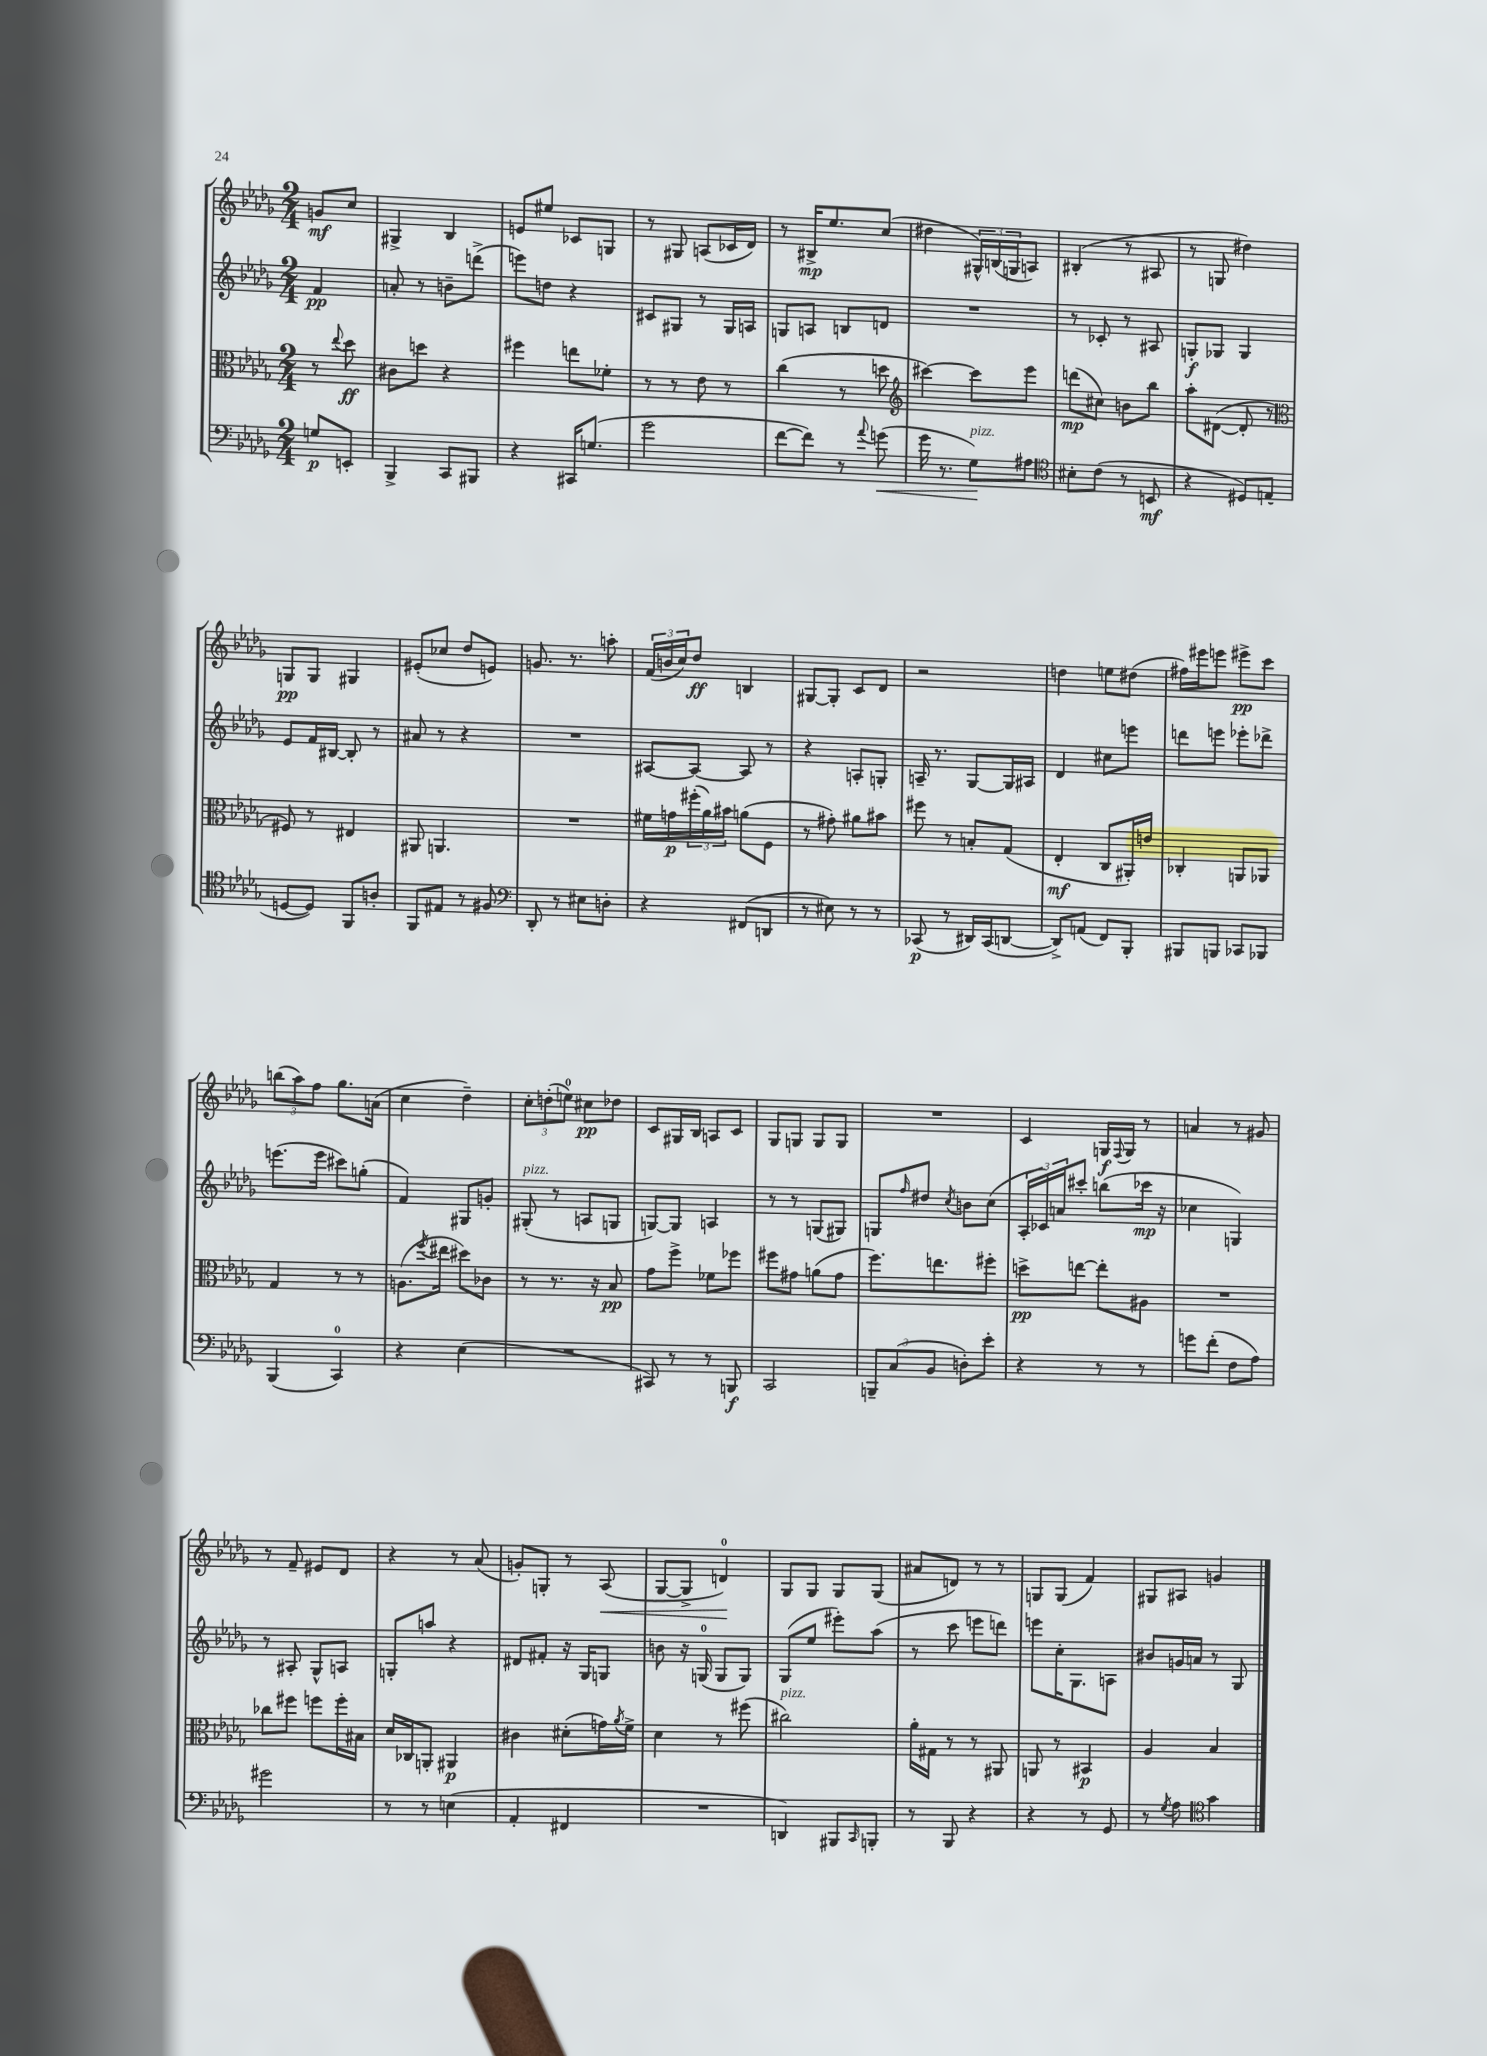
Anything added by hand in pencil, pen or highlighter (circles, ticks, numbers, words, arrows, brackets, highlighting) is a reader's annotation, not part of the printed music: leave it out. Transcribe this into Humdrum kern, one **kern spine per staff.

**kern	**dynam	**kern	**dynam	**kern	**dynam	**kern	**dynam
*part4	*part4	*part3	*part3	*part2	*part2	*part1	*part1
*staff4	*staff4	*staff3	*staff3	*staff2	*staff2	*staff1	*staff1
*clefF4	*	*clefC3	*	*clefG2	*	*clefG2	*
*k[b-e-a-d-g-]	*	*k[b-e-a-d-g-]	*	*k[b-e-a-d-g-]	*	*k[b-e-a-d-g-]	*
*M2/4	*	*M2/4	*	*M2/4	*	*M2/4	*
=	=	=	=	=	=	=	=
8Gn/L	p	8r	.	4f/	pp	8gn/L	mf
.	.	8qqee-/	.	.	.	.	.
8EEn'/J	.	8dd-\	ff	.	.	8cc/J	.
=1	=1	=1	=1	=1	=1	=1	=1
4BBB-^/	.	8c#X\L	.	8an'/	.	4G#X^/	.
.	.	8ddn\J	.	8r	.	.	.
8CC/L	.	4r	.	8bn~\L	.	4B-/	.
8BBB#X/J	.	.	.	(8dddn^\J	.	.	.
=2	=2	=2	=2	=2	=2	=2	=2
4r	.	4ff#X\	.	8eeen\L)	.	8en/L	.
.	.	.	.	8ddn\J	.	8ee#X/J	.
16CC#X/KL	.	8een\L	.	4r	.	8c-X/L	.
(8.Gn/J	.	.	.	.	.	.	.
.	.	8f-X'\J	.	.	.	8Gn/J	.
=3	=3	=3	=3	=3	=3	=3	=3
2g-\	.	8r	.	8c#X/L	.	8r	.
.	.	8r	.	8G#X/J	.	8G#X/	.
.	.	8e-\	.	8r	.	(8An/L	.
.	.	8r	.	16G#/LL	.	16c-X/L	.
.	.	.	.	16An/JJ	.	16d-/JJ)	.
=4	=4	=4	=4	=4	=4	=4	=4
[8f\L	.	(4cc\	.	8Gn/L	.	8r	.
8f\J])	.	.	.	8An/J	.	16B#X^/KL	mp
.	.	.	.	.	.	8.ee-/	.
8r	.	8r	.	8Bn/L	.	.	.
8qqa-/	.	.	.	.	.	.	.
!	!LO:HP:b	!	!	!	!	!	!
(8gn\	<	8ddn\	.	8dn/J	.	(8cc/J	.
=5	=5	=5	=5	=5	=5	=5	=5
*	*	*clefG2	*	*	*	*	*
16g-\	.	[4ccc#X\)	.	2r	.	4dd#X\	.
8.r	.	.	.	.	.	.	.
!LO:TX:a:i:t=pizz.	!	!	!	!	!	!	!
8G-\L)	.	8ccc#\L]	.	.	.	24G#X^^/LL)	.
.	.	.	.	.	.	(24Bn/	.
.	.	.	.	.	.	24Gn/J	.
8A#X\J	[	8eee-\J	.	.	.	8An/J)	.
=6	=6	=6	=6	=6	=6	=6	=6
*clefC4	*	*	*	*	*	*	*
8B#X'\L	.	(8dddn\L	mp	8r	.	(4B#X'/	.
(8c\J	.	8cc#X\J)	.	8c-X'/	.	.	.
8r	.	8bn\L	.	8r	.	8r	.
8BBn/	mf	8bb-\J	.	8A#X/	.	8A#X/	.
=7	=7	=7	=7	=7	=7	=7	=7
4r	.	8aa-'\L	.	8Gn'/L	f	8r	.
.	.	([8d#X\J	.	8G-X/J	.	8Gn/	.
8D#X/L)	.	8d#'/]	.	4G-/	.	4dd#X\)	.
(8En/J	.	8r	.	.	.	.	.
!!LO:LB:g=z
=8	=8	=8	=8	=8	=8	=8	=8
*	*	*clefC3	*	*	*	*	*
[8Dn/L	.	8F#X/)	.	8e-/L	.	8Gn/L	pp
8D/J])	.	8r	.	16f/L	.	8G/J	.
.	.	.	.	[16B#X/JJ	.	.	.
8FF/L	.	4E#X/	.	8B#'/]	.	4G#X/	.
8An'/J	.	.	.	8r	.	.	.
=9	=9	=9	=9	=9	=9	=9	=9
8FF/L	.	8AA#X/	.	8a#X/	.	(8e#X'/L	.
8E#X/J	.	4.AAn/	.	8r	.	8cc-X/J	.
8r	.	.	.	4r	.	8dd-/L	.
8F#X/	.	.	.	.	.	8en/J)	.
=10	=10	=10	=10	=10	=10	=10	=10
*clefF4	*	*	*	*	*	*	*
8DD-'/	.	2r	.	2r	.	8.gn/	.
8r	.	.	.	.	.	.	.
.	.	.	.	.	.	8.r	.
8E#X\L	.	.	.	.	.	.	.
8Dn'\J	.	.	.	.	.	8aan'\	.
=11	=11	=11	=11	=11	=11	=11	=11
4r	.	16f#X\LL	.	[8A#X/L	.	(24f/LL	.
.	.	.	.	.	.	24bn/	.
.	.	16gn\	p	.	.	.	.
.	.	.	.	.	.	24cc/J)	.
.	.	(24ff#X'\	.	8A#/J_	.	8dd-/J	ff
.	.	24a-\)	.	.	.	.	.
.	.	24b#X\JJ	.	.	.	.	.
(8FF#X/L	.	(8an\L	.	8A#/]	.	4Bn/	.
8DDn/J	.	8F\J	.	8r	.	.	.
=12	=12	=12	=12	=12	=12	=12	=12
8r	.	8r	.	4r	.	[8G#X/L	.
8E#X\)	.	8g#X'\)	.	.	.	8G#'/J]	.
8r	.	8a#X\L	.	8An'/L	.	8c/L	.
8r	.	8b#X\J	.	8Gn'/J	.	8d-/J	.
=13	=13	=13	=13	=13	=13	=13	=13
(8CC-X/	p	8ff#X\	.	16An~/	.	2r	.
.	.	.	.	8.r	.	.	.
8r	.	8r	.	.	.	.	.
16DD#X/LL)	.	8Bn'/L	.	[8G-/L	.	.	.
(16CC-/J	.	.	.	.	.	.	.
[8DDn/J	.	(8G-/J	.	16G-/L]	.	.	.
.	.	.	.	16A#X/JJ	.	.	.
=14	=14	=14	=14	=14	=14	=14	=14
8DD^/L])	.	4E-'/	mf	4d-/	.	4ddn\	.
(8AAn/J	.	.	.	.	.	.	.
8FF/L)	.	8C/L	.	8cc#X\L	.	8een\L	.
8BBB-'/J	.	16AA#X'/L)	.	8eeen\J	.	(8dd#X\J	.
.	.	16en/JJ	.	.	.	.	.
=15	=15	=15	=15	=15	=15	=15	=15
8BBB#X/L	.	4C-X'/	.	8dddn\L	.	16ff#X\LL)	.
.	.	.	.	.	.	16eee#X\J	.
8BBBn/J	.	.	.	8eeen\J	.	8eeen\J	.
8CC-X/L	.	8AAn/L	.	8eee-X'\L	.	8eee#X^\L	pp
8BBB-X/J	.	8AA-X/J	.	8ddd-X^\J	.	8ccc\J	.
!!LO:LB:g=z
=16	=16	=16	=16	=16	=16	=16	=16
(4BBB-/	.	4G-/	.	(8.eeen\L	.	(12bbn\L	.
.	.	.	.	.	.	12aa-\)	.
.	.	.	.	.	.	12ff\J	.
.	.	.	.	16eee\Jk	.	.	.
4CC/)	.	8r	.	8ccc#X\L)	.	8.gg-\L	.
.	.	8r	.	(8ggn'\J	.	.	.
.	.	.	.	.	.	(16an\Jk	.
=17	=17	=17	=17	=17	=17	=17	=17
4r	.	(8.An\L	.	4f/)	.	4cc\	.
.	.	8qff/	.	.	.	.	.
.	.	16ee#X\Jk	.	.	.	.	.
(4E-\	.	8dd#X\L)	.	8G#X/L	.	4dd-~\)	.
.	.	8c-X\J	.	8gn'/J	.	.	.
=18	=18	=18	=18	=18	=18	=18	=18
!	!	!	!	!LO:TX:a:i:t=pizz.	!	!	!
2r	.	8r	.	(8G#X'/	.	12cc'\L	.
.	.	.	.	.	.	(12ddn'\	.
.	.	8.r	.	8r	.	.	.
.	.	.	.	.	.	12een\J)	.
.	.	.	.	8An/L	.	8cc#X\L	pp
.	.	16r	.	.	.	.	.
.	.	8B-/	pp	8Gn/J	.	8dd-X\J	.
=19	=19	=19	=19	=19	=19	=19	=19
8CC#X/)	.	8g-\L	.	[8Gn/L)	.	8c/L	.
8r	.	8ff^\J	.	8G/J]	.	16G#X/L	.
.	.	.	.	.	.	16B-/JJ	.
8r	.	8f-X\L	.	4An/	.	8An/L	.
8BBBn/	f	8ff-X\J	.	.	.	8c/J	.
=20	=20	=20	=20	=20	=20	=20	=20
2CC/	.	8ff#X\L	.	8r	.	8G-/L	.
.	.	8g#X\J	.	8r	.	8Gn/J	.
.	.	(8an\L	.	(8Gn/L	.	8G/L	.
.	.	8g#\J	.	8G#X/J)	.	8G/J	.
=21	=21	=21	=21	=21	=21	=21	=21
12BBBn~/L	.	8.ff\L)	.	8Gn/L	.	2r	.
(12C/	.	.	.	.	.	.	.
.	.	.	.	16qqff/	.	.	.
.	.	.	.	8dd#X/J	.	.	.
12BB-/J	.	.	.	.	.	.	.
.	.	8.een\	.	.	.	.	.
.	.	.	.	8qcc/	.	.	.
8Dn'\L)	.	.	.	8bn\L	.	.	.
8e-'\J	.	8ff#X'\J	.	(8cc\J	.	.	.
=22	=22	=22	=22	=22	=22	=22	=22
4r	.	8ddn^\L	pp	24A-'/LL	.	4c/	.
.	.	.	.	24c-X/)	.	.	.
.	.	.	.	24an/J	.	.	.
.	.	[8een\J	.	8ccc#X'/J	.	.	.
8r	.	8ee'\L]	.	(8bbn\L	.	16Gn/LL	f
.	.	.	.	.	.	8qqF/	.
.	.	.	.	.	.	16G/JJ	.
8r	.	8A#X\J	.	16ccc-X\Jk	mp	8r	.
.	.	.	.	16r	.	.	.
=23	=23	=23	=23	=23	=23	=23	=23
8gn\L	.	2r	.	4cc-X\	.	4an/	.
(8f'\J	.	.	.	.	.	.	.
8F\L	.	.	.	4Gn/)	.	8r	.
8A-\J)	.	.	.	.	.	8g#X/	.
!!LO:LB:g=z
=24	=24	=24	=24	=24	=24	=24	=24
2g#X\	.	8cc-X\L	.	8r	.	8r	.
.	.	8ff#X\J	.	8A#X'/	.	8f~/	.
.	.	8ffn\L	.	8G-^^/L	.	8e#X/L	.
.	.	16ff'\L	.	8An/J	.	8d-/J	.
.	.	16B#X\JJ	.	.	.	.	.
=25	=25	=25	=25	=25	=25	=25	=25
8r	.	16d-/LL	.	8Gn'/L	.	4r	.
.	.	16C-X/J	.	.	.	.	.
8r	.	8AAn'/J	.	8aan/J	.	.	.
(4En\	.	4AA#X/	p	4r	.	8r	.
.	.	.	.	.	.	(8a-/	.
=26	=26	=26	=26	=26	=26	=26	=26
4AA-'/	.	4c#X\	.	8d#X/L	.	8gn'/L)	.
.	.	.	.	8f#X'/J	.	8Gn'/J	.
4FF#X/	.	(8d#X'\L	.	16r	.	8r	.
.	.	.	.	16G-/KL	.	.	.
!	!	!	!	!	!	!	!LO:HP:b
.	.	16gn\L)	.	8Gn/J	.	(8A-/	<
.	.	8qa-/	.	.	.	.	.
.	.	16f^\JJ	.	.	.	.	.
=27	=27	=27	=27	=27	=27	=27	=27
2r	.	4d-\	.	8bn\	.	[8G-/L	.
.	.	.	.	16r	.	8G-^/J]	.
.	.	.	.	(16Gn/	.	.	.
.	.	8r	.	8G/L	.	4dn/)	.
.	.	(8ff#X\	.	8G/J)	.	.	.
.	.	.	.	.	.	.	[
=28	=28	=28	=28	=28	=28	=28	=28
!	!	!LO:TX:a:i:t=pizz.	!	!	!	!	!
4DDn/)	.	2cc#X\)	.	(8G-/L	.	8G-/L	.
.	.	.	.	8ee-/J	.	8G-/J	.
8BBB#X/L	.	.	.	8eee#X'\L)	.	8G-/L	.
16qqCC/	.	.	.	.	.	.	.
8BBBn'/J	.	.	.	(8aa-\J	.	(8G-/J	.
=29	=29	=29	=29	=29	=29	=29	=29
8r	.	16a-'\LL	.	8r	.	8a#X/L	.
.	.	16G#X\JJ	.	.	.	.	.
8BBB-/	.	8r	.	8ccc\	.	8dn/J)	.
4r	.	8r	.	8eeen\L	.	8r	.
.	.	8AA#X/	.	8dddn\J)	.	8r	.
=30	=30	=30	=30	=30	=30	=30	=30
4r	.	8AAn/	.	8eeen\L	.	8Gn/L	.
.	.	8r	.	16cc'\K	.	(8G/J	.
.	.	.	.	8.G-\	.	.	.
8r	.	4BB#X/	p	.	.	4f/)	.
8GG-/	.	.	.	8An\J	.	.	.
=31	=31	=31	=31	=31	=31	=31	=31
8r	.	4A-/	.	8b#X/L	.	8G#X/L	.
8qG-/	.	.	.	.	.	.	.
8A-\	.	.	.	16gn/L	.	8A#X/J	.
.	.	.	.	16an/JJ	.	.	.
*clefC4	*	*	*	*	*	*	*
4g-\	.	4B-/	.	8r	.	4gn/	.
.	.	.	.	8G-/	.	.	.
==	==	==	==	==	==	==	==
*-	*-	*-	*-	*-	*-	*-	*-
